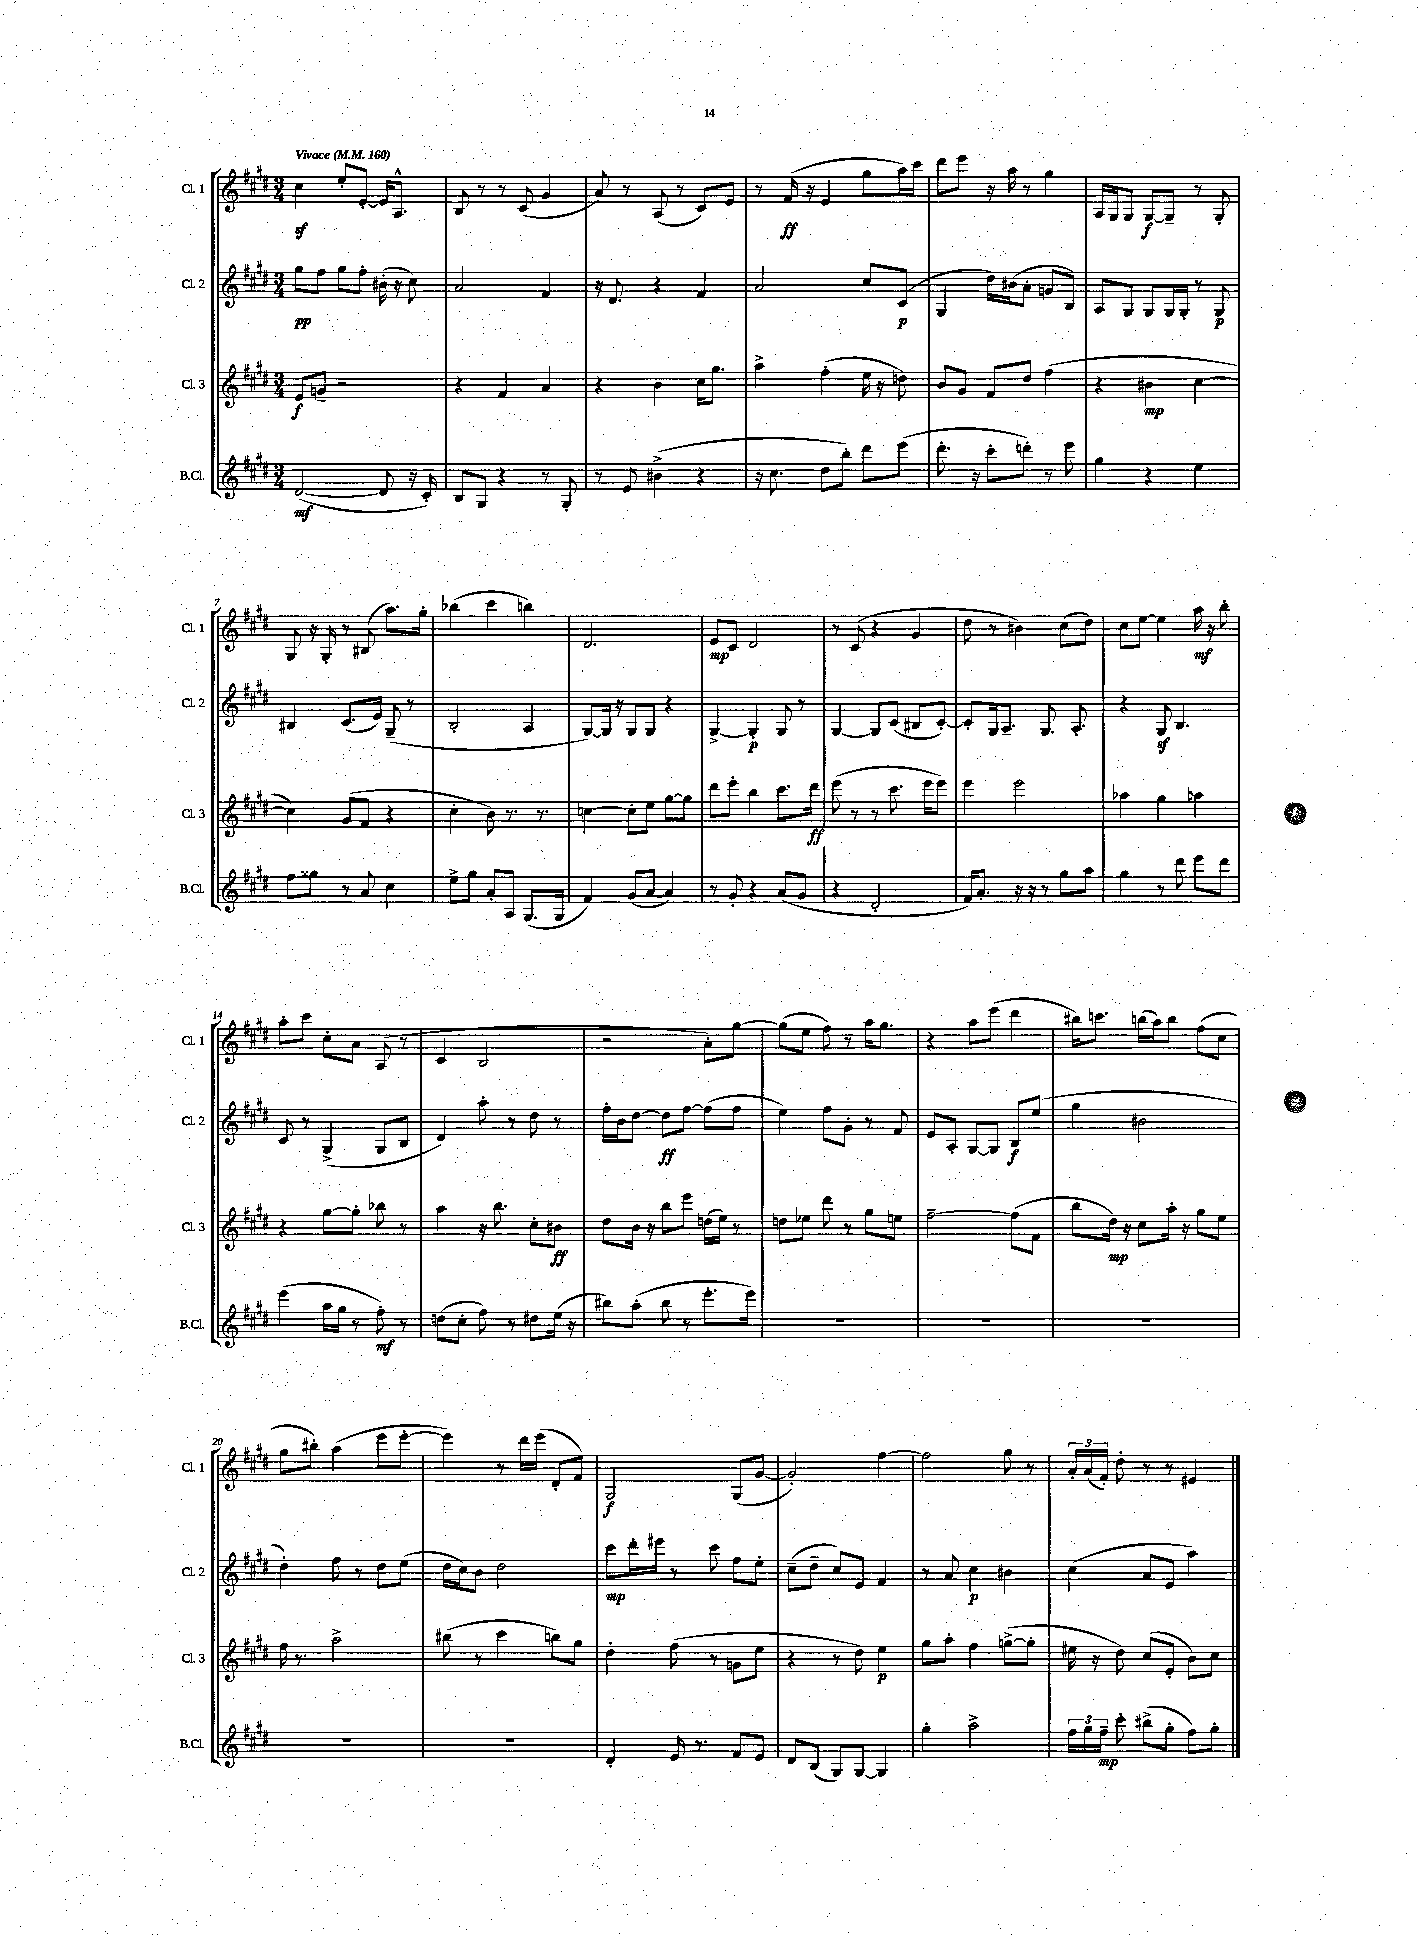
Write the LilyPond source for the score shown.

<<
\new StaffGroup <<
\new Staff = "s0" \with { instrumentName = "Cl. 1" shortInstrumentName = "Cl. 1" } {
    \clef treble \key e \major \numericTimeSignature \time 3/4 \tempo "Vivace" 4 = 160
    \autoBeamOff cis''4\sf e''8[-. e'8]~-. e'16[ a8.]-^ |
    b8 r8 r8 cis'8( gis'4 |
    a'8) r8 a8( r8 cis'8[) e'8] |
    r8 fis'16\ff( r16 e'4 gis''8[ a''16) cis'''16] |
    dis'''8[ e'''8] r16 a''16 r8 gis''4 |
    a16[ gis16 gis8] gis8[~\f gis8]-- r8 gis8-. |
    gis8 r16 gis16-. r8 bis8( a''8.[) gis''16]-. |
    bes''4( cis'''4 b''4) |
    dis'2. |
    e'8[\mp cis'8] dis'2 |
    r8 cis'8( r4 gis'4 |
    dis''8 r8 bis'4) cis''8[( dis''8]) |
    cis''8[ e''8]~ e''4 a''16\mf r16 b''8-. |
    a''8[-. cis'''8] cis''8[-. a'8] a8( r8 |
    cis'4 b2 |
    r2 a'8[-.) gis''8]~ |
    gis''8[( e''8] fis''8) r8 a''16[ gis''8.] |
    r4 a''8[ e'''8]( dis'''4 |
    bis''16[) c'''8.] b''16[( a''16) b''8] fis''8[( cis''8] |
    gis''8[ bis''8]-.) a''4( e'''8[ e'''8]~-. |
    e'''4) r8 dis'''16[ e'''16]( dis'8[-. fis'8]) |
    gis2\f gis8[( gis'8]~ |
    gis'2-.) fis''4~ |
    fis''2 gis''8 r8 |
    \tuplet 3/2 { a'16[-. a'16( fis'16]-.) } dis''8-. r8 r8 eis'4 \bar "|." |
}
\new Staff = "s1" \with { instrumentName = "Cl. 2" shortInstrumentName = "Cl. 2" } {
    \clef treble \key e \major \numericTimeSignature \time 3/4
    \autoBeamOff gis''8[\pp fis''8] gis''8[ fis''8]-. bis'16-.( r16 cis''8) |
    a'2 fis'4 |
    r16 dis'8. r4 fis'4 |
    a'2 cis''8[ cis'8]\p( |
    gis4 dis''16[) bis'16( a'8]-. g'8[ b8]) |
    a8[ gis8] gis8[ gis16 gis16]-. r8 gis8\p |
    bis4 cis'8.[( e'16]) gis8--( r8 |
    b2-. a4 |
    gis8[~) gis16] r16 gis8[ gis8] r4 |
    gis4~-> gis4-.\p gis8 r8 |
    gis4~ gis8[ cis'8]( bis8[ cis'8]~-.) |
    cis'8[-. gis16 a8.]-- gis8. a8.-. |
    r4 gis8\sf b4. |
    cis'8 r8 gis4->( gis8[ b8] |
    dis'4) a''8-. r8 dis''8 r8 |
    fis''16[-. b'16 dis''8]~ dis''8[\ff fis''8]~ fis''8[( fis''8] |
    e''4) fis''8[ gis'8]-. r8 fis'8 |
    e'8[ a8]-. gis8[~ gis8] b8[\f e''8]( |
    gis''4 bis'2 |
    dis''4-.) fis''8 r8 dis''8[ e''8]( |
    dis''16[ cis''16) b'8] dis''2 |
    cis'''8[\mp dis'''16-. eis'''16] r8 cis'''8 fis''8[ e''8]-. |
    cis''8[--( dis''8]-- cis''8[) e'8] fis'4 |
    r8 a'8 cis''4\p bis'4 |
    cis''4( a'8[ e'8] a''4) \bar "|." |
}
\new Staff = "s2" \with { instrumentName = "Cl. 3" shortInstrumentName = "Cl. 3" } {
    \clef treble \key e \major \numericTimeSignature \time 3/4
    \autoBeamOff e'8[\f g'8]-- r2 |
    r4 fis'4 a'4 |
    r4 b'4 cis''16[ gis''8.] |
    a''4-> fis''4-.( e''16 r16 d''8) |
    b'8[ gis'8] fis'8[ dis''8] fis''4( |
    r4 bis'4\mp cis''4~ |
    cis''4) gis'8[( fis'8] r4 |
    cis''4-. b'8) r8. r8. |
    c''4~ c''8[-. e''8] gis''8[~ gis''8] |
    dis'''8[ e'''8]-. b''4 cis'''8.[ dis'''16]\ff |
    e'''8( r8 r8 cis'''8. e'''16[ e'''8]) |
    e'''4 e'''2 |
    aes''4 gis''4 a''4 |
    r4 gis''8[~ gis''8]-. bes''8 r8 |
    a''4 r16 b''8. cis''8[-. bis'8]\ff |
    dis''8[ b'16] r16 b''8[ e'''8] d''16[( e''16]) r8 |
    d''8[ ees''8] dis'''8 r8 gis''8[ e''8] |
    fis''2~-- fis''8[( fis'8] |
    b''8[ dis''16]\mp) r16 cis''8[ a''16]-. r16 gis''8[ e''8] |
    fis''16 r8. a''2-> |
    bis''8( r8 cis'''4 b''8[) gis''8] |
    dis''4-. fis''8( r8 g'8[ e''8] |
    r4 r8 dis''8) e''4\p |
    gis''8[ a''8]-. fis''4 g''8[~->( g''8]-. |
    eis''16 r16 dis''8) cis''8[( e'8]-. b'8[) cis''8] \bar "|." |
}
\new Staff = "s3" \with { instrumentName = "B.Cl." shortInstrumentName = "B.Cl." } {
    \clef treble \key e \major \numericTimeSignature \time 3/4
    \autoBeamOff dis'2~\mf( dis'8 r16 cis'16-.) |
    b8[ gis8] r4 r8 gis8-. |
    r8 e'8 bis'4->( r4 |
    r16 cis''8. dis''8[ b''8]-.) dis'''8[ e'''8]( |
    dis'''8.-. r16 cis'''8[-. d'''8]-.) r8 e'''8 |
    gis''4 r4 e''4 |
    fis''8[ gisis''8] r8 a'8 cis''4 |
    e''8[-> gis''8] a'8[-. a8] gis8.[( gis16] |
    fis'4) gis'8[( a'8]~ a'4) |
    r8 gis'8-. r4 a'8[( gis'8] |
    r4 dis'2-. |
    fis'16[) a'8.]-. r16 r16 r8 gis''8[ a''8] |
    gis''4 r8 dis'''8 e'''8[ dis'''8] |
    e'''4( a''16[ gis''16] r8 fis''8-.\mf) r8 |
    d''8[( cis''8]-. fis''8) r8 dis''8[ e''16]( r16 |
    bis''8[) a''8]-.( bis''8 r8 e'''8.[-. e'''16]) |
    R2. |
    R2. |
    R2. |
    R2. |
    R2. |
    dis'4-. e'16 r8. fis'8[ e'8] |
    dis'8[ b8]( gis8[) gis8]~ gis4 |
    gis''4-. a''2-> |
    \tuplet 3/2 { fis''16[ gis''16 fis''16]--\mp } cis'''8-. bis''8[->( gis''8]-. fis''8[) gis''8]-. \bar "|." |
}
>>
>>
